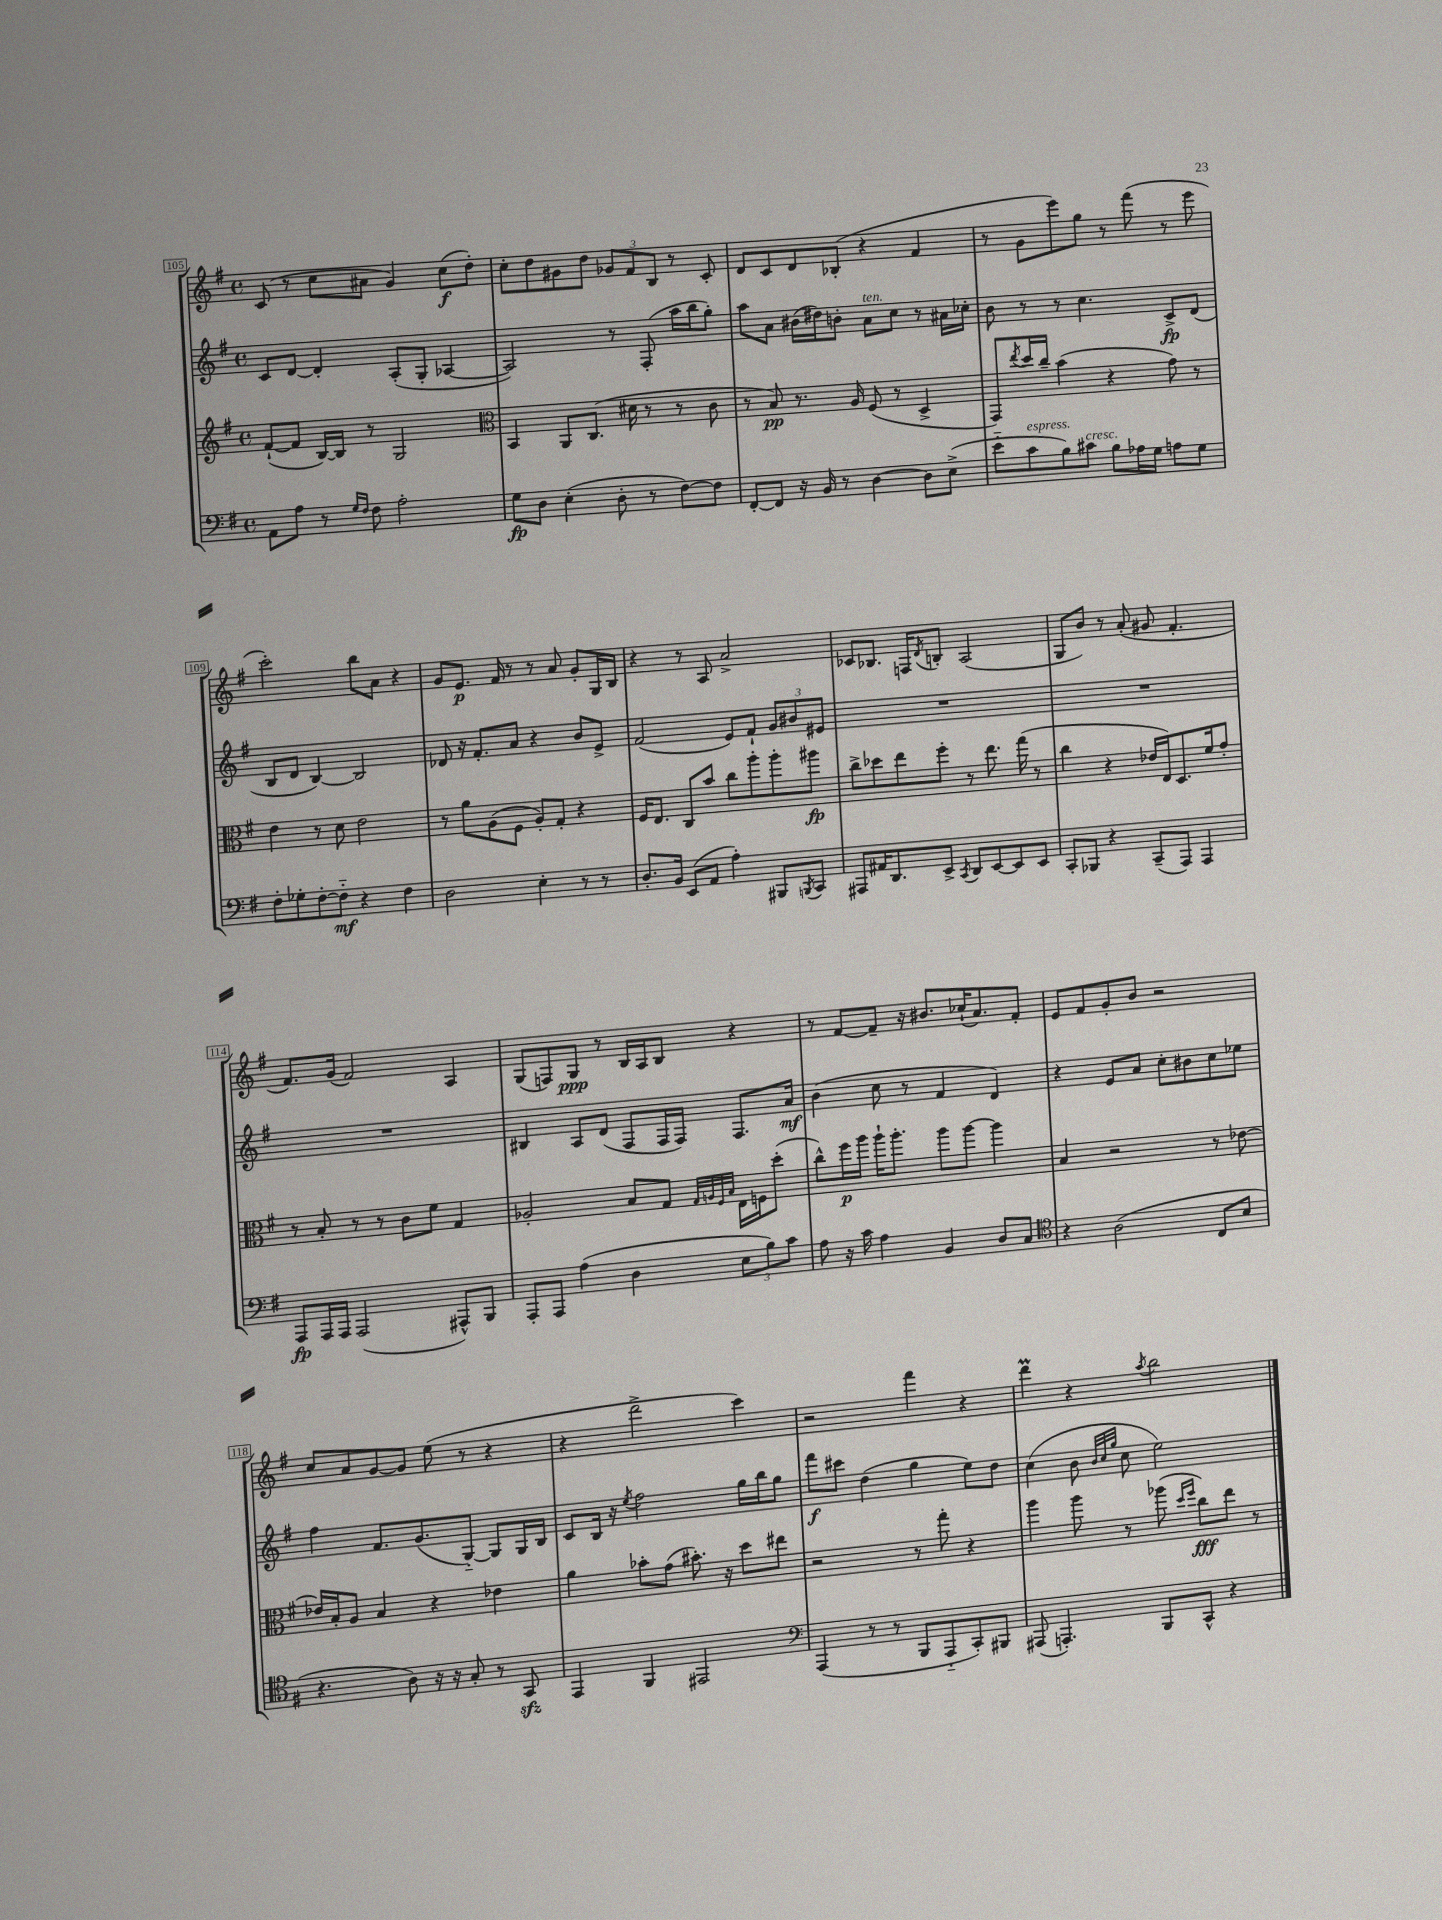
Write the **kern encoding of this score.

**kern	**kern	**kern	**kern
*staff4	*staff3	*staff2	*staff1
*clefF4	*clefG2	*clefG2	*clefG2
*k[f#]	*k[f#]	*k[f#]	*k[f#]
*M4/4	*M4/4	*M4/4	*M4/4
*met(c)	*met(c)	*met(c)	*met(c)
8AA	([8f#`	8c	(8c
8A	8f#]	[8d	8r
8r	[16B)	4d']	8cc
.	16B]	.	.
16qqG	.	.	.
16qqF#	.	.	.
8F#	8r	.	8a#
2A'	2G	(8A'	4g)
.	.	8G'	.
.	.	[4A-	(8cc
.	.	.	8dd')
=	=	=	=
*	*clefC3	*	*
8G	4BB	2A-])	8cc'
8D	.	.	8dd
(4E'	8AA	.	8g#
.	(8.C	.	8dd
8D'	.	8r	12g-
.	16d#	.	.
.	.	.	12f#
8r	8r	(8F#'	.
.	.	.	12B
[8F#)	8r	16aa	8r
.	.	16bb	.
8F#]	8c	8gg')	8c'
=	=	=	=
[8FF#'	8r	8aa	8d
8FF#]	8B)	8a	8c
16r	8.r	(16b#	8d
16BB	.	16dd#)	.
8r	.	8b'	(8B-'
.	16A	.	.
[4D	(8F#	8a	4r
.	8r	8cc	.
8D]	4D^	8r	4f#
(8E^	.	16a#	.
.	.	16cc-'	.
=	=	=	=
8e'~	8GG)	8b	8r
.	8qee	.	.
8c	16dd	8r	8g
.	16cc~	.	.
8B)	(4b	8r	8eee)
8c#	.	4.cc	8gg
8B	4r	.	8r
16A-	.	.	(8fff#
16G	.	.	.
8A	8g)	8c^	8r
8G	8r	(8d	8eee
=	=	=	=
8F#'	4e	8B	2ccc')
8G-'	.	8d	.
[8F#'	8r	[4B)	.
8F#'~]	8d	.	.
4r	2e	2B]	8bb
.	.	.	8a
4F#	.	.	4r
=	=	=	=
2D	8r	8d-	8g
.	8a	16r	8.e
.	.	8.f#'	.
.	(8A	.	.
.	.	.	16f#
.	8F#	8a	8r
4E'	8A')	4r	8r
.	8G'	.	8a
8r	4r	8b	8g'
8r	.	8e^	16G
.	.	.	16B
=	=	=	=
8.D'	16F#	(2f#	4r
.	8.E	.	.
16BB	.	.	.
(8EE	8C	.	8r
8AA	8b	.	8A
4A')	8cc	8e)	2a^
.	8aa'	8f#`	.
8BBB#	8aa'	12g	.
.	.	12b#	.
8qBBB	.	.	.
8CC	8aa#	.	.
.	.	12e#	.
=	=	=	=
8AAA#	8cc^	1r	8c-
16AA#	8dd-	.	8.B-
8.DD	.	.	.
.	8ee	.	.
.	.	.	16F
.	.	.	8qd
8EE^	8ff#'	.	8B'
8qCC	.	.	.
8DD	8r	.	(2A
[8EE	8.ee	.	.
8EE]	.	.	.
.	(16gg	.	.
8EE	8r	.	.
=	=	=	=
8CC'	4cc	1r	8G
8BBB-	.	.	8b)
4r	4r	.	8r
.	.	.	(8a'
(8CC~	16e-	.	8g#
.	16E)	.	.
8AAA)	8.D	.	4.f#'
4AAA	.	.	.
.	16f#	.	.
.	8g'	.	.
=	=	=	=
8AAA	8r	1r	8.f#)
16AAA	8B'	.	.
16AAA	.	.	(16g
(2AAA	8r	.	2f#)
.	8r	.	.
.	8c	.	.
.	8f#	.	.
8AAA#^^)	4G	.	4A
8BBB	.	.	.
=	=	=	=
8AAA'	2A-'	4B#	(8G
8AAA	.	.	8F)
(4A	.	8A	8G
.	.	(8d	8r
4D	8B	8F#	16B
.	.	.	16A
.	8G	16F#	8B
.	.	16F#)	.
.	32qqG	.	.
.	32qqA	.	.
.	32qqF#	.	.
.	32qqB	.	.
12E	16E	8.F#	4r
.	16F	.	.
12B)	.	.	.
.	(8dd'	.	.
12c	.	.	.
.	.	16a	.
=	=	=	=
8A	8cc^^)	(4b	8r
16r	16ff#	.	[8f#
16c	16aa	.	.
4A	16aa`	8cc	8f#~]
.	8.aa'	.	.
.	.	8r	16r
.	.	.	8.b#
4BB	8aa	4f#	.
.	[8aa	.	(16cc-`
.	.	.	8.a)
8D	4aa]	4d)	.
8C	.	.	8f#'
=	=	=	=
*clefC4	*	*	*
4r	4B	4r	8e
.	.	.	8f#
(2A	2r	8e	8g'
.	.	8a	8b
.	.	8cc'	2r
.	.	8b#	.
8C	8r	8cc	.
8B	[8e-	8ee-	.
=	=	=	=
4.r	16e-]	4ff#	8cc
.	16B'	.	.
.	8A	.	8a
.	4B	8.f#	[8g
8A)	.	.	8g]
.	.	(8.g	.
16r	4r	.	(8ee
16r	.	.	.
8G'	.	[8G'~)	8r
8r	4e-	8G]	4r
8GG	.	16G	.
.	.	16B	.
=	=	=	=
4EE	4a	8c	4r
.	.	16B	.
.	.	16r	.
.	.	8qee	.
4FF#	8b-'	2ff#	2ddd^
.	(8g	.	.
2EE#	8.b#')	.	.
.	16r	.	.
.	8dd	16gg	4ccc)
.	.	16bb	.
.	8ee#	8gg	.
=	=	=	=
*clefF4	*	*	*
(4AAA	2r	8fff#	2r
.	.	8ccc#	.
8r	.	(4dd	.
8r	.	.	.
8BBB	8r	4gg	4fff#
8AAA'~	8gg'	.	.
8CC')	4r	8ee)	4r
8BBB#	.	8dd	.
=	=	=	=
(8AAA#	4aa	(4cc	4ddd
4.AAA')	.	.	.
.	8aa	8b	4r
.	.	32qqb	.
.	.	32qqcc	.
.	.	32qqgg	.
.	8r	8cc	.
.	.	.	8qaa
8BBB	(8aa-	2ee)	2bb
.	16qqdd	.	.
.	16qqff#	.	.
8CC^^	8cc)	.	.
4r	8ee	.	.
.	8r	.	.
==	==	==	==
*-	*-	*-	*-
